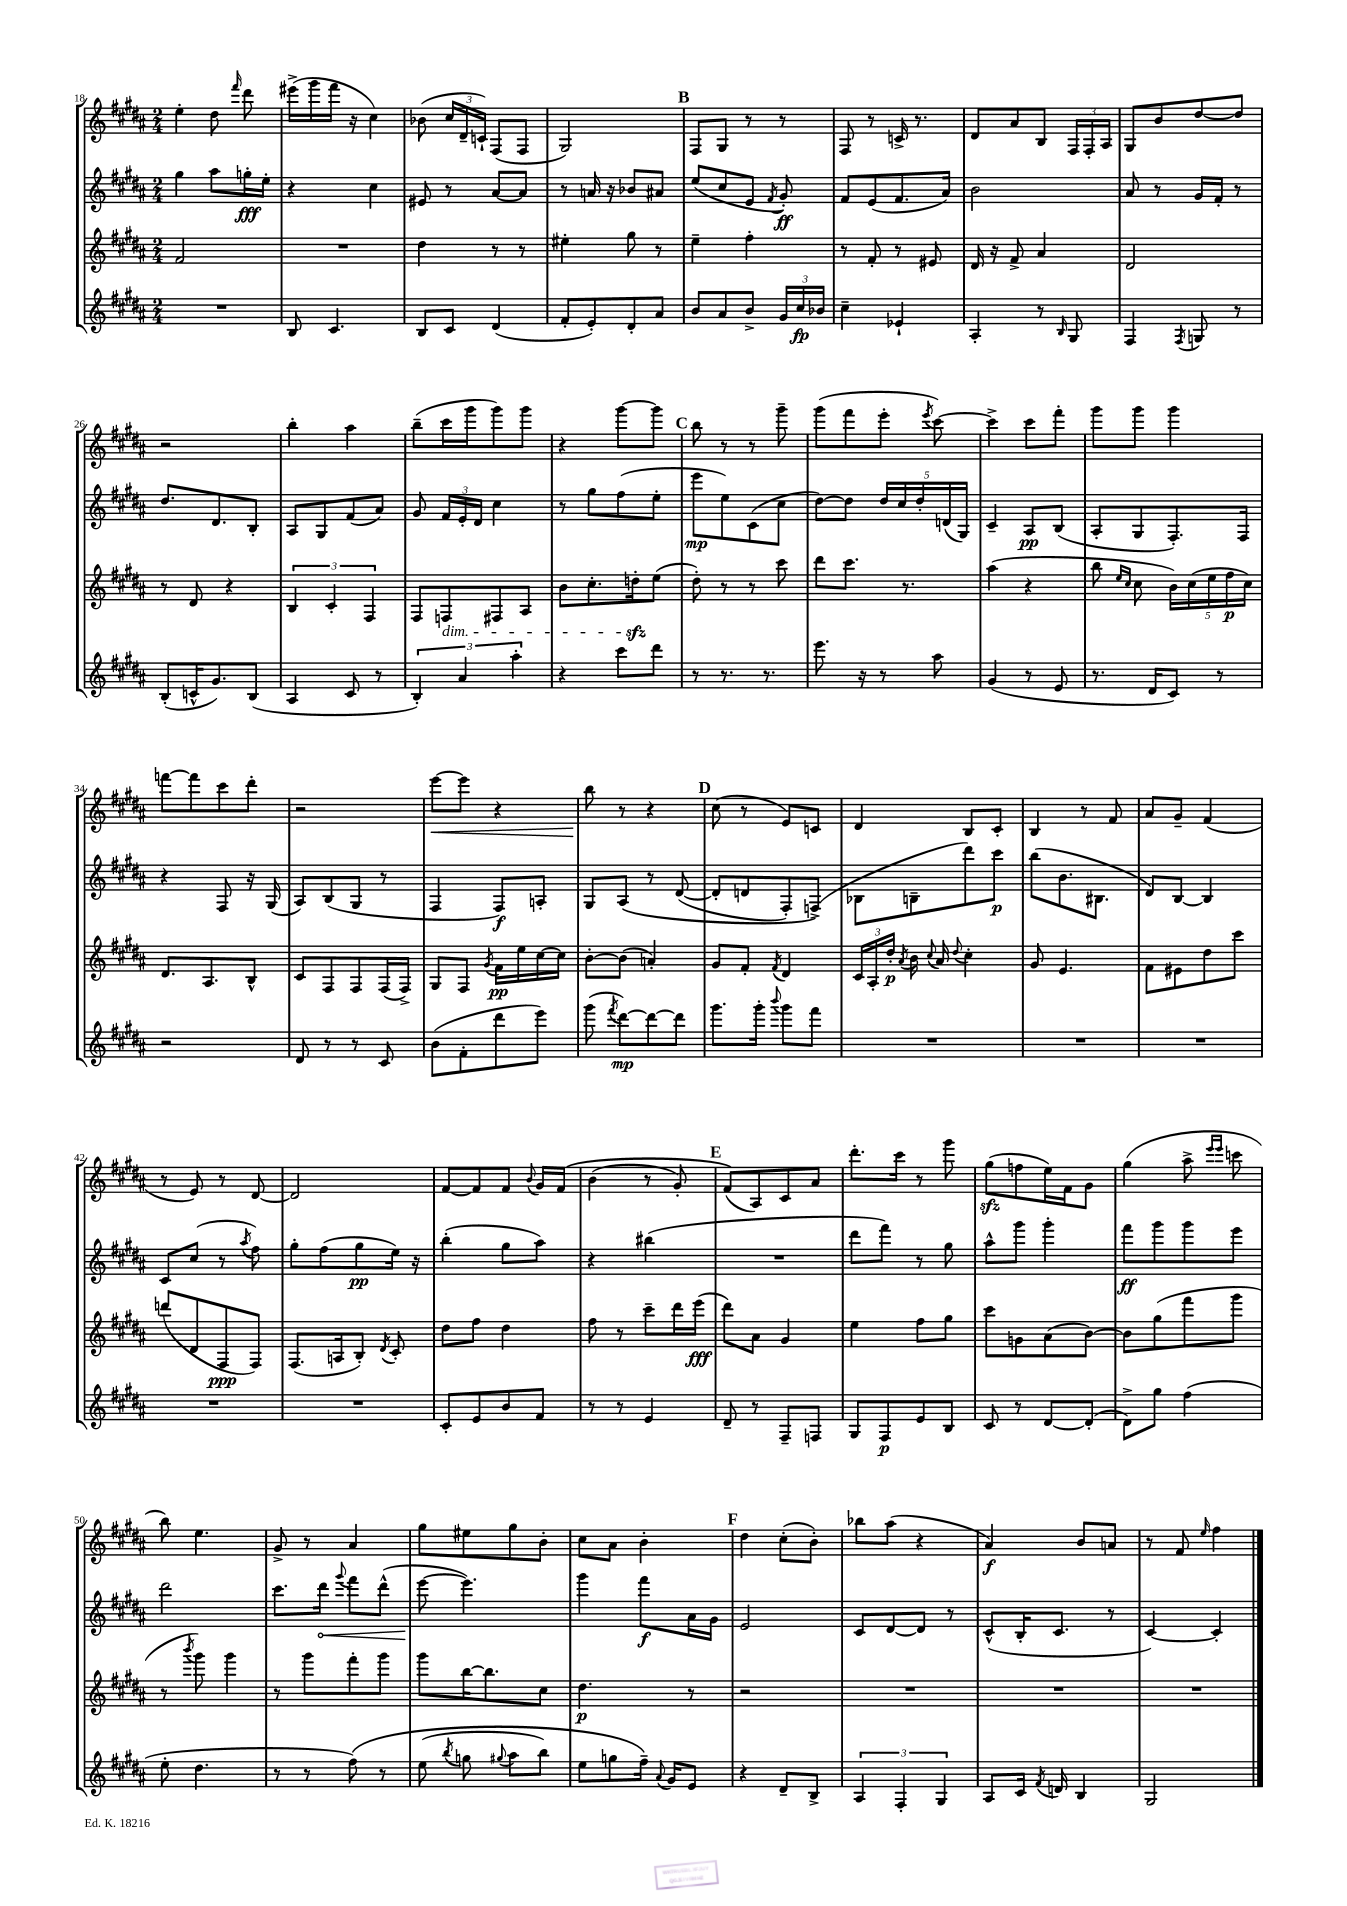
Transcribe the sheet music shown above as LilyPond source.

<<
\new StaffGroup <<
\new Staff = "s0" {
    \clef treble \key b \major \numericTimeSignature \time 2/4
    \autoBeamOff e''4-. dis''8 \grace { fis'''16 } dis'''8 |
    eis'''16[->( gis'''16 fis'''16] r16 cis''4) |
    bes'8( \tuplet 3/2 { cis''16[ dis'16-- c'16]-!) } fis8[( fis8] |
    gis2) |
    \mark \markup { \bold "B" } fis8[ gis8] r8 r8 |
    fis8 r8 c'16-> r8. |
    dis'8[ ais'8 b8] \tuplet 3/2 { fis16[ fis16-. ais16] } |
    gis8[ b'8 dis''8~ dis''8] |
    r2 |
    b''4-. ais''4 |
    b''8[--( cis'''16 gis'''16 gis'''8) gis'''8] |
    r4 gis'''8[~ gis'''8] |
    \mark \markup { \bold "C" } b''8 r8 r8 gis'''8-- |
    gis'''8[( fis'''8 e'''8]-. \acciaccatura { e'''8 } cis'''8~) |
    cis'''4-> cis'''8[ fis'''8]-. |
    gis'''8[ gis'''8] gis'''4 |
    f'''8[~ f'''8 cis'''8 dis'''8]-. |
    r2 |
    e'''8[~\< e'''8] r4 |
    b''8\! r8 r4 |
    \mark \markup { \bold "D" } cis''8( r8 e'8[) c'8] |
    dis'4 b8[ cis'8]-. |
    b4 r8 fis'8 |
    ais'8[ gis'8]-- fis'4( |
    r8 e'8) r8 dis'8~ |
    dis'2 |
    fis'8[~ fis'8 fis'8] \appoggiatura { b'8 } gis'16[ fis'16]\( |
    b'4( r8 gis'8-.) |
    \mark \markup { \bold "E" } fis'8[(\) ais8) cis'8 ais'8] |
    dis'''8.[-. cis'''16] r8 gis'''8 |
    gis''8[\sfz( f''8 e''16) fis'16 gis'8] |
    gis''4( ais''8-> \grace { e'''16[ e'''16] } c'''8 |
    b''8) e''4. |
    gis'8-> r8 ais'4 |
    gis''8[ eis''8 gis''8 b'8]-. |
    cis''8[ ais'8] b'4-. |
    \mark \markup { \bold "F" } dis''4 cis''8[-.( b'8]-.) |
    bes''8[ ais''8]( r4 |
    ais'4\f) b'8[ a'8] |
    r8 fis'8 \grace { e''16 } fis''4 \bar "|." |
}
\new Staff = "s1" {
    \clef treble \key b \major \numericTimeSignature \time 2/4
    \autoBeamOff gis''4 ais''8[ g''16-.\fff e''16]-. |
    r4 cis''4 |
    eis'8 r8 ais'8[~ ais'8] |
    r8 a'16 r16 bes'8[ ais'8] |
    \mark \markup { \bold "B" } e''8[( cis''8 e'8] \acciaccatura { fis'8 } gis'8-.\ff) |
    fis'8[ e'8( fis'8. ais'16]) |
    b'2 |
    ais'8 r8 gis'16[ fis'16]-. r8 |
    dis''8.[ dis'8. b8]-. |
    ais8[ gis8 fis'8( ais'8]) |
    gis'8 \tuplet 3/2 { fis'16[ e'16-. dis'16] } cis''4 |
    r8 gis''8[ fis''8( e''8]-. |
    \mark \markup { \bold "C" } e'''8[\mp e''8) cis'8( cis''8] |
    dis''8[~) dis''8] \tuplet 5/4 { dis''16[ cis''16 dis''16-. d'16( gis16]) } |
    cis'4-- ais8[\pp b8]( |
    ais8[-. gis8 fis8.-.) fis16] |
    r4 fis8 r16 gis16( |
    ais8[) b8( gis8] r8 |
    fis4 fis8[\f) a8]-. |
    gis8[ ais8]\( r8 dis'8~( |
    \mark \markup { \bold "D" } dis'8[-. d'8 fis8-.) f8]->(\) |
    bes8[ b8-- dis'''8) cis'''8]\p |
    b''8[( b'8. bis8.] |
    dis'8[) b8]~ b4 |
    cis'8[ cis''8]( r8 \acciaccatura { ais''8 } fis''8) |
    gis''8[-. fis''8( gis''8\pp e''16]) r16 |
    b''4-.( gis''8[ ais''8]) |
    r4 bis''4( |
    \mark \markup { \bold "E" } R2 |
    dis'''8[ fis'''8]) r8 gis''8 |
    ais''8[-^ gis'''8] gis'''4-. |
    fis'''8[\ff gis'''8 gis'''8 e'''8] |
    dis'''2 |
    cis'''8.[ \once \override Hairpin.circled-tip = ##t dis'''16]\< \appoggiatura { gis'''8 } fis'''8[ dis'''8]-^( |
    e'''8~\! e'''4.) |
    gis'''4 fis'''8[\f ais'16 gis'16] |
    \mark \markup { \bold "F" } e'2 |
    cis'8[ dis'8~ dis'8] r8 |
    cis'8[-^( b16-. cis'8.] r8 |
    cis'4~) cis'4-. \bar "|." |
}
\new Staff = "s2" {
    \clef treble \key b \major \numericTimeSignature \time 2/4
    \autoBeamOff fis'2 |
    R2 |
    dis''4 r8 r8 |
    eis''4-. gis''8 r8 |
    \mark \markup { \bold "B" } e''4-- fis''4-. |
    r8 fis'8-. r8 eis'8 |
    dis'16 r16 fis'8-> ais'4 |
    dis'2 |
    r8 dis'8 r4 |
    \tuplet 3/2 { b4 cis'4-. fis4 } |
    fis8[ f8\dim fis8 ais8] |
    b'8[ cis''8.-. d''16-.\sfz\! e''8]( |
    \mark \markup { \bold "C" } dis''8-.) r8 r8 cis'''8 |
    dis'''8[ cis'''8.] r8. |
    ais''4( r4 |
    b''8 \grace { e''16[ cis''16] } cis''8 \tuplet 5/4 { b'16[) cis''16( e''16 fis''16\p cis''16]) } |
    dis'8.[ ais8. b8]-^ |
    cis'8[ fis8 fis8 fis16( fis16]->) |
    gis8[ fis8] \acciaccatura { gis'8 } fis'16[\pp e''16 cis''16~ cis''16] |
    b'8[~-. b'8]( a'4-.) |
    \mark \markup { \bold "D" } gis'8[ fis'8]-. \acciaccatura { fis'8 } dis'4 |
    \tuplet 3/2 { cis'16[ ais16-. dis''16]-.\p } \acciaccatura { ais'8 } b'16 \appoggiatura { cis''8 } ais'16 \appoggiatura { dis''8 } cis''4-. |
    gis'8 e'4. |
    fis'8[ eis'8 dis''8 cis'''8] |
    d'''8[( dis'8 fis8\ppp fis8]) |
    fis8.[( a16 b8]-.) \acciaccatura { dis'8 } cis'8-. |
    dis''8[ fis''8] dis''4 |
    fis''8 r8 cis'''8[-- dis'''16 e'''16]\fff( |
    \mark \markup { \bold "E" } dis'''8[) ais'8] gis'4 |
    e''4 fis''8[ gis''8] |
    cis'''8[ g'8 ais'8( b'8]~) |
    b'8[ gis''8( fis'''8 gis'''8] |
    r8 \acciaccatura { b'''8 } gis'''8) gis'''4 |
    r8 gis'''8[ fis'''8-. gis'''8] |
    gis'''8[ b''16~ b''8. cis''8] |
    dis''4.\p r8 |
    \mark \markup { \bold "F" } r2 |
    R2 |
    R2 |
    R2 \bar "|." |
}
\new Staff = "s3" {
    \clef treble \key b \major \numericTimeSignature \time 2/4
    \autoBeamOff R2 |
    b8 cis'4. |
    b8[ cis'8] dis'4( |
    fis'8[-. e'8-.) dis'8-. ais'8] |
    \mark \markup { \bold "B" } b'8[ ais'8 b'8]-> \tuplet 3/2 { gis'16[ cis''16\fp bes'16] } |
    cis''4-- ees'4-! |
    ais4-. r8 \grace { b16 } gis8 |
    fis4 \acciaccatura { fis8 } g8 r8 |
    b8[-.( c'16-^ gis'8.) b8]( |
    ais4 cis'8 r8 |
    \tuplet 3/2 { b4-.) ais'4 ais''4-. } |
    r4 cis'''8[ dis'''8] |
    \mark \markup { \bold "C" } r8 r8. r8. |
    e'''8. r16 r8 ais''8 |
    gis'4( r8 e'8 |
    r8. dis'16[ cis'8]) r8 |
    r2 |
    dis'8 r8 r8 cis'8 |
    b'8[( fis'8-. dis'''8 e'''8]) |
    gis'''8( \acciaccatura { fis'''8 } dis'''8[~\mp) dis'''8~ dis'''8] |
    \mark \markup { \bold "D" } gis'''8.[ gis'''16]-. \appoggiatura { b'''8 } gis'''8[ fis'''8] |
    R2 |
    R2 |
    R2 |
    R2 |
    R2 |
    cis'8[-. e'8 b'8 fis'8] |
    r8 r8 e'4 |
    \mark \markup { \bold "E" } dis'8-- r8 fis8[-- f8] |
    gis8[ fis8\p e'8 b8] |
    cis'8 r8 dis'8[~ dis'8]-.( |
    dis'8[->) gis''8] fis''4( |
    e''8-. dis''4. |
    r8 r8 fis''8)\( r8 |
    e''8( \acciaccatura { b''8 } g''8 \appoggiatura { gis''8 } ais''8[ b''8]) |
    e''8[ g''8 fis''16]--\) \appoggiatura { ais'8 } gis'16[ e'8] |
    \mark \markup { \bold "F" } r4 dis'8[-- b8]-> |
    \tuplet 3/2 { ais4 fis4-. gis4 } |
    ais8[ cis'16] \acciaccatura { fis'8 } d'16 b4 |
    gis2 \bar "|." |
}
>>
>>
\layout { \context { \Score currentBarNumber = #18 } }
